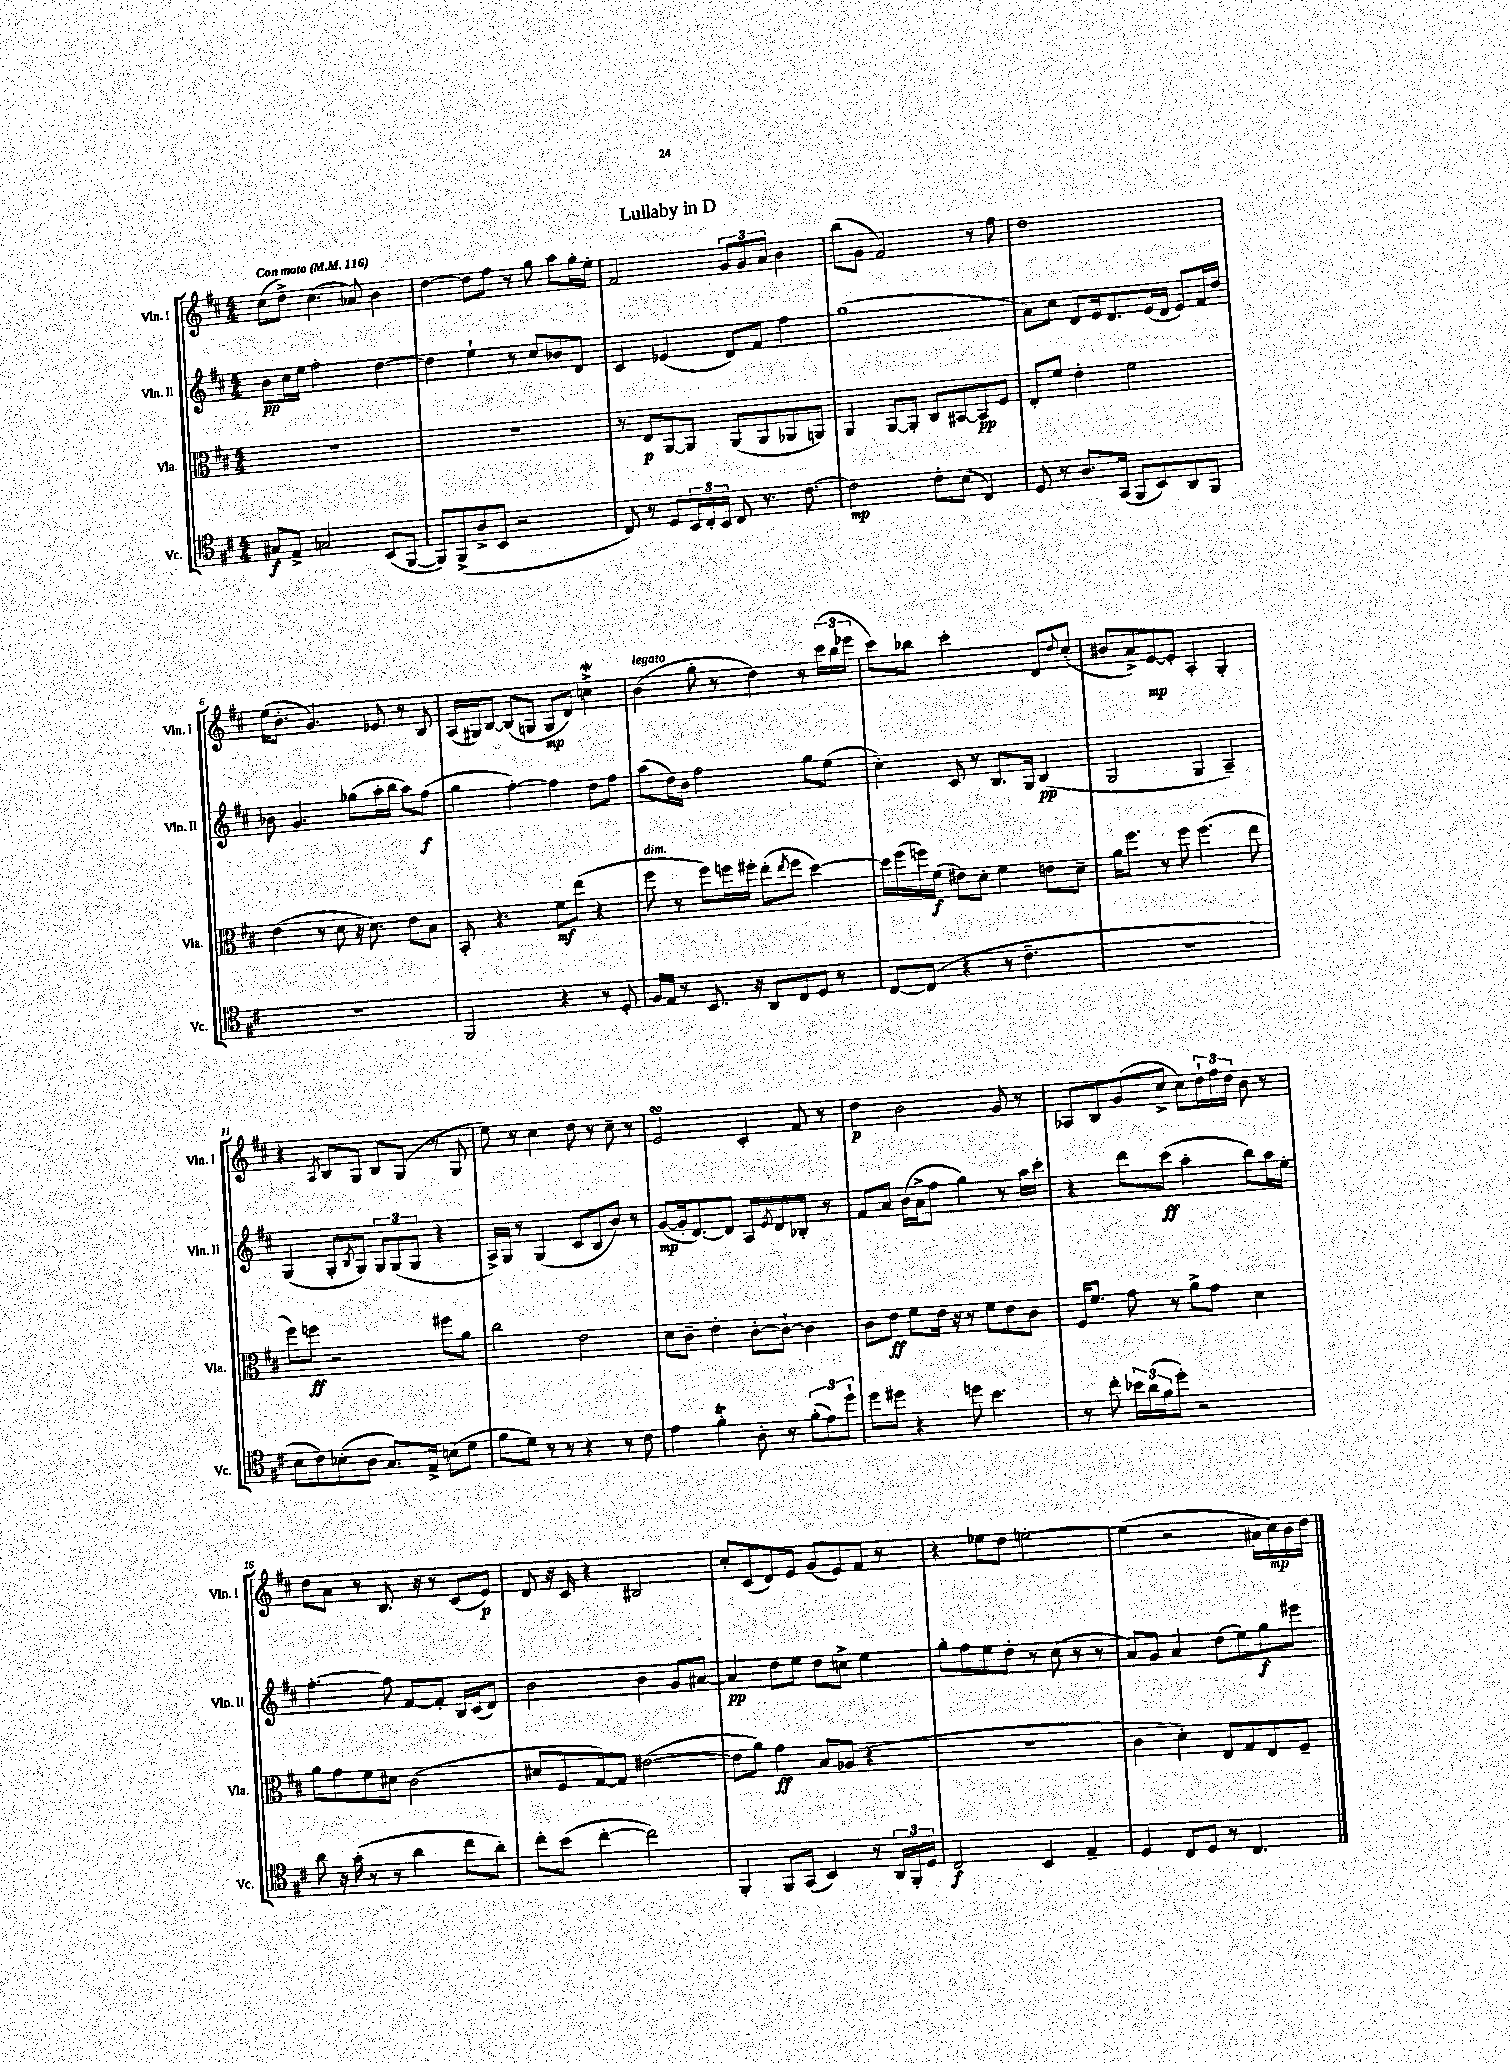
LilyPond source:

\header { title = "Lullaby in D" }
<<
\new StaffGroup <<
\new Staff = "s0" \with { instrumentName = "Vln. I" shortInstrumentName = "Vln. I" } {
    \clef treble \key d \major \numericTimeSignature \time 4/4 \tempo "Con moto" 4 = 116
    cis''8( d''8->) cis''4.( aes'8) b'4 |
    d''4~ d''8 fis''8 r8 g''8 a''8 g''16-. e''16-. |
    fis'2 \tuplet 3/2 { g'8 g'8 a'8 } b'4 |
    b''8( g'8 fis'2) r8 fis''8 |
    d''1 |
    e''16( b'8.-. g'4.) ees'8 r8 b8 |
    a16( gis16) b8~ b8( g8 g8\mp d'8) c''4->\mordent |
    b'4^\markup { \italic "legato" }( g''8-. r8 d''4) r8 \tuplet 3/2 { cis'''16( b''16 ees'''16 } |
    cis'''8) bes''8 cis'''2-. d'8 \appoggiatura { d''8 } cis''8-.( |
    bis'8 a'8->) e'8~\mp e'8-. a4-. g4-. |
    r4 \acciaccatura { a8 } b8 g8 b8 g8( r8 g8 |
    e''8) r8 cis''4 d''8 r8 cis''8-- r8 |
    e'2\turn cis'4-. fis'8 r8 |
    d''4\p b'2 g'8 r8 |
    aes8 b8 g'8( cis''8-> cis''8) \tuplet 3/2 { d''16-! fis''16 d''16 } b'8 r8 |
    d''8 a'8 r8 b8. r16 r8 cis'8( e'8\p) |
    d'8 r16 cis'16 r4 bis2 |
    cis''8-. cis'8( d'8) e'8 g'8( e'8) fis'8 r8 |
    r4 ees''8 d''8 e''2~-. |
    e''4( r2 ais'16 cis''16\mp) b'16 d''16 \bar "|." |
}
\new Staff = "s1" \with { instrumentName = "Vln. II" shortInstrumentName = "Vln. II" } {
    \clef treble \key d \major \numericTimeSignature \time 4/4
    b'8\pp cis''16 e''16 fis''2-. d''4~ |
    d''4 e''4-! r8 cis''8 bes'8 d'8 |
    cis'4 ees'4( d'8) fis'8 fis''4 |
    g''1( |
    a'8) cis''8 d'8 e'16 d'8. e'16( d'16 e'8) fis'16 d''16 |
    bes'8 g'4. ges''8( a''16-. b''16 a''8) fis''8\f( |
    g''4 fis''4~-.) fis''4 d''8 fis''8 |
    a''8( d''16) b'16 fis''2 g''8 e''8( |
    cis''4-.) cis'8 r8 b8. g16 b4\pp( |
    g2 g4 a4--) |
    g4( g8-. \acciaccatura { b8 } g8) \tuplet 3/2 { g8 g8( g8 } r4 |
    a16->) g16 r8 g4( cis'8 b8 b'8) r8 |
    g'8~\mp( g'16-. d'8.~) d'8 a8 \acciaccatura { e'8 } d'8 bes8-. r8 |
    fis'8 a'8 b'16( a'16-> fis''8 g''4) r8 a''16 cis'''16-. |
    r4 d'''8 cis'''8\ff( a''4-. b''8) a''16 e''16-. |
    fis''4.~-. fis''8 fis'8~ fis'8-. b16 cis'16( d'8) |
    b'2 b'4 g'8 ais'8~ |
    ais'4\pp d''8 e''8 d''8 c''8-> e''4 |
    g''8-. fis''8 e''8 d''8-. r8 cis''8( r8 r8 |
    a'8) g'8 a'4 d''8( e''8) g''8\f eis'''8 \bar "|." |
}
\new Staff = "s2" \with { instrumentName = "Vla." shortInstrumentName = "Vla." } {
    \clef alto \key d \major \numericTimeSignature \time 4/4
    R1 |
    R1 |
    r8 e8\p a,8~ a,8 a,8( a,8 aes,8 a,8) |
    a,4 a,8~ a,8-. cis8 bis,8~ bis,8\pp fis8 |
    e8-. fis'8 e'4-. fis'2 |
    e'4( r8 d'8 r16 d'8.) e'8 b8 |
    b,8-. r4. fis'8\mf e''8( r4 |
    fis''8^\markup { \italic "dim." } r8 fis''8) f''16 fis''16-. e''8-.( \acciaccatura { e''8 } fis''8 d''4~) |
    d''16 fis''16( f''16) fis'16\f( eis'8) d'8-. fis'4 e'8 d'8-- |
    a'16 fis''8. r8 fis''8 fis''4.( e''8 |
    fis''8) f''8\ff r2 fis''8 a'8 |
    cis''2 e'2 |
    d'8 cis'8-- e'4-. cis'8~-. cis'8~-! cis'4 |
    cis'8 e'8\ff fis'8 e'16 r16 r8 fis'8 e'8 cis'8 |
    fis16 fis'8. g'8 r8 a'8-> g'8 d'4 |
    a'8 g'8 fis'8 dis'8 cis'2( |
    dis'8 fis8 g8~) g8 eis'2~( |
    eis'8 a'8) g'4\ff b8 aes8( r4 |
    R1 |
    cis'4 d'4-.) e8 g8 e8 fis8-- \bar "|." |
}
\new Staff = "s3" \with { instrumentName = "Vc." shortInstrumentName = "Vc." } {
    \clef tenor \key d \major \numericTimeSignature \time 4/4
    gis8\f e8-> g2 b,8( fis,8~ |
    fis,8) fis,8->( a8-> b,8 r2 |
    cis8) r8 d8 \tuplet 3/2 { b,16 cis16-. b,16 } cis8 r8. cis'8.~ |
    cis'2\mp cis'8-. b8( cis4) |
    d8 r8 a8. g,16( fis,8 b,8) a,8 fis,8 |
    r1 |
    fis,2 r4 r8 d8-. |
    fis16 e16 r8 b,8. r16 a,8 cis8 d8 r8 |
    cis8~ cis8( r4 r8 cis'4.-- |
    R1 |
    b8 cis'8) bes8-.( a8 g8.) e16-> b8( d'8 |
    fis'8 d'8) r8 r8 r4 r8 cis'8 |
    e'4 fis'4-.\trill a8-. r8 \tuplet 3/2 { fis'8-.( e'8) d''8-! } |
    d''8 dis''8 r4 d''8 b'4. |
    r8 cis''8-. \tuplet 3/2 { bes'16 a'16( fis'16 } d''8-.) r2 |
    a'8 r16 g'16-.( r8 r8 a'4 cis''8 a'8-.) |
    cis''8-. b'8( cis''4~-. cis''2) |
    fis,4-. fis,8 g,8( b,4) r8 \tuplet 3/2 { a,16 fis,16-. d16 } |
    cis2\f b,4 e4-- |
    d4 cis8 d8 r8 cis4. \bar "|." |
}
>>
>>
